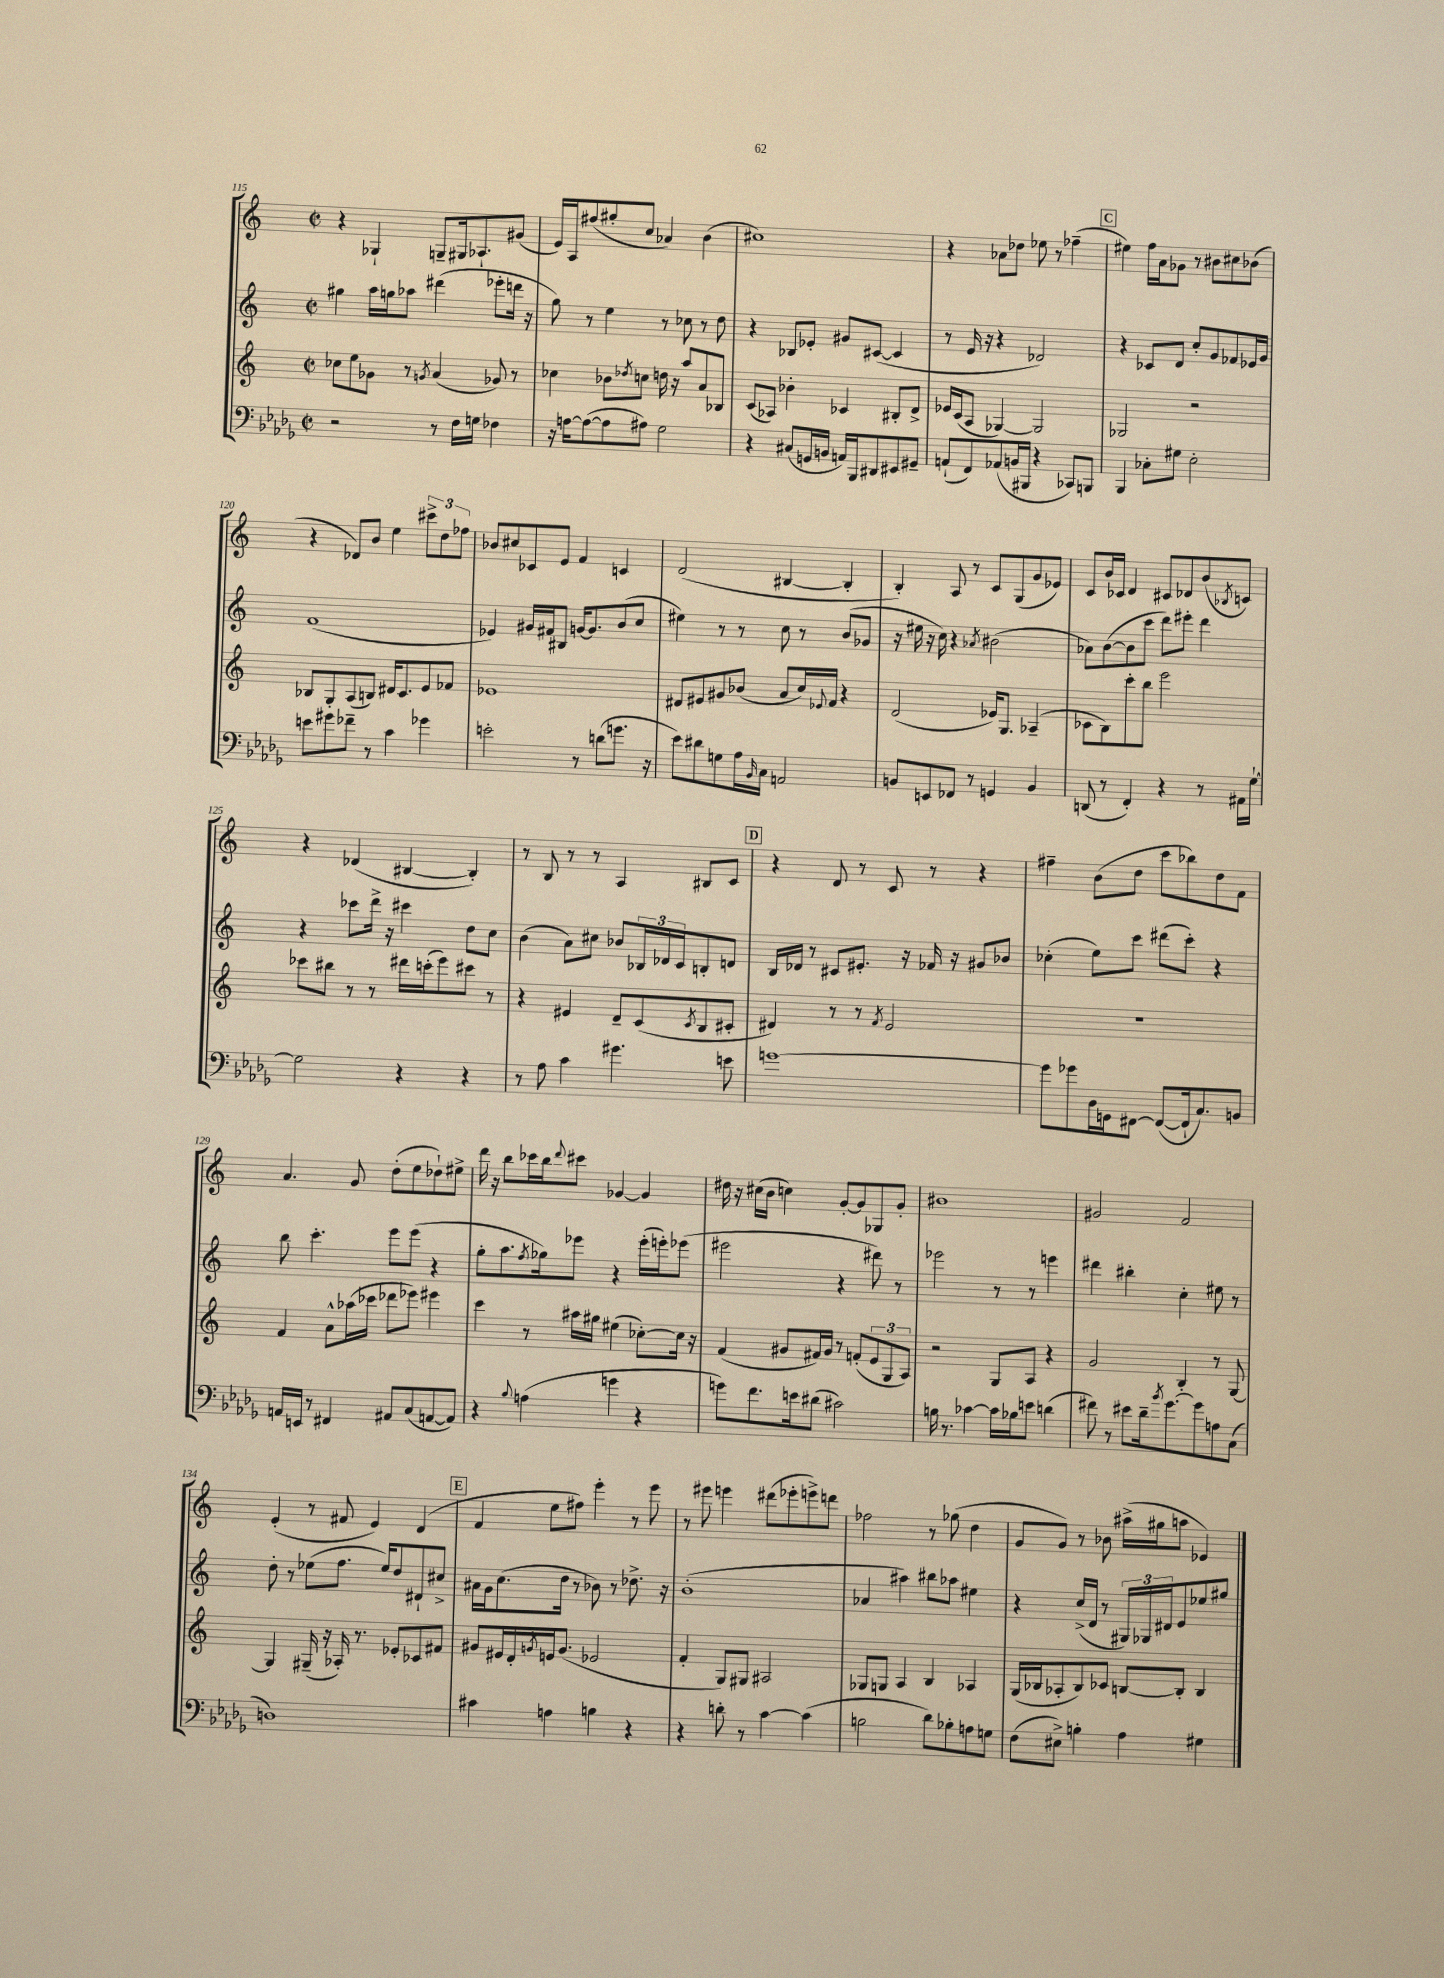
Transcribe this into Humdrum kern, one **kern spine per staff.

**kern	**kern	**kern	**kern
*part4	*part3	*part2	*part1
*staff4	*staff3	*staff2	*staff1
*clefF4	*clefG2	*clefG2	*clefG2
*k[b-e-a-d-g-]	*k[]	*k[]	*k[]
*M2/2	*M2/2	*M2/2	*M2/2
*met(c|)	*met(c|)	*met(c|)	*met(c|)
=115	=115	=115	=115
2r	8cc-X\L	4gg#X\	4r
.	8ee\	.	.
.	8g-X\J	16aa\LL	4G-X`/
.	.	16ggn\J	.
.	8r	8aa-X\J	.
.	8qgn/	.	.
8r	(4a/	(4ddd#X\	8Gn~/L
16F\LL	.	.	16G#X/k
16Gn\JJ	.	.	8.A-X`/
4F-X\	8g-X/)	8eee-X'\L	.
.	8r	16dddn\Jk	(8g#X/J
.	.	16r	.
=116	=116	=116	=116
16r	4cc-X\	8gg\)	16e/LL)
[16An\KL	.	.	16A/J
(8A\_	.	8r	(8ff#X/
8A\]	8b-X\L	4ee\	8gg#X'/
.	8qdd-X/	.	.
8A#X\J)	8ccn\J	.	8cc/J
2G-\	16ddn\	8r	4a-X/)
.	16r	.	.
.	8aa/L	8cc-X\	.
.	8a/	8r	(4b\
.	8B-X/J	8dd\	.
=117	=117	=117	=117
4r	(8c/L	4r	1cc#X)
.	8A-X/J)	.	.
(8C#X/L	4b-X'\	8B-X/L	.
16GGn/L	.	8e-X'/J	.
16BBn/JJ	.	.	.
16AAn/LL)	4c-X/	8g#X/L	.
16BBB-/J	.	.	.
8DD#X/	.	([8c#X/J	.
8EE#X/	8B#X'/L	4c#/]	.
8GG#X~/J	8d^/J	.	.
=118	=118	=118	=118
(8AAn`/L	16e-X/LL	8r	4r
.	(16c/J	.	.
8FF/)	8A/J	16e/	.
.	.	16r	.
(8AA-X/	[4G-X/)	4r	8a-X\L
16BBn/L	.	.	8dd-X\J
16BBB#X/JJ	.	.	.
4r	2G-/]	2d-X/)	8ee-X\
.	.	.	8r
8CC-X/L)	.	.	(4ff-X~\
8BBBn/J	.	.	.
!!LO:REH:place=s1:t=C
=119	=119	=119	=119
4BBB-/	2G-X/	4r	4ee#X\)
8C-X'\L	.	8c-X/L	16ff\LL
.	.	.	16a\J
8G#X\J	.	8d/J	8g-X\J
2E-'\	2r	8cc'/L	8r
.	.	8g/	8b#X\L
.	.	8f-X/	8cc#X\
.	.	16e-X/L	(8b-X\J
.	.	16g/JJ	.
!!LO:LB:g=z
=120	=120	=120	=120
8en\L	8B-X/L	(1f	4r
8g#X\	8G'/	.	.
8f-X~\J	(8A/	.	8d-X/L)
8r	8Bn/J)	.	8b/J
4c\	16d#X/KL	.	4ee\
.	8.c/	.	.
4g-X\	8e/	.	12ccc#X^\L
.	.	.	12dd\
.	8f-X/J	.	.
.	.	.	12ff-X\J
=121	=121	=121	=121
2en'\	1e-X	4e-X/)	8b-X/L
.	.	.	8cc#X/
.	.	16g#X/LL	8c-X/
.	.	16f#X/J	.
.	.	8B#X/J	8e/J
8r	.	[16gn/KL	4f/
.	.	8.g/]	.
(8dn\L	.	.	.
8.gn\J	.	(8b/	4cn/
.	.	8cc/J	.
16r	.	.	.
=122	=122	=122	=122
8e-\L)	8d#X/L	4ee#X\)	(2d/
8d#X\	8e#X/	.	.
8Gn\	8g#X/	8r	.
16A-\L	(8b-X/J	8r	.
16qqBB-/	.	.	.
16C\JJ	.	.	.
2AAn/	8a/L	8cc\	[4B#X/
.	16cc/L)	8r	.
.	8qqe-X/	.	.
.	16f/JJ	.	.
.	4r	(8b/L	4B#'/]
.	.	8g-X/J	.
=123	=123	=123	=123
8BBn/L	(2d/	16r	4B'/)
.	.	16ee#X\	.
8EEn/	.	16r	.
.	.	16cc\)	.
8FF-X/J	.	4r	8A/
8r	.	.	8r
.	.	8qa-X/	.
4GGn/	16e-X/KL)	(2b#X\	8c/L
.	8.G/J	.	.
.	.	.	(8G/
4BB/	(4A-X~/	.	8g/
.	.	.	8e-X/J)
=124	=124	=124	=124
(8DDn/	8c-X\L	8a-X\L)	8c/L
8r	8B\)	([8b\	16b/L
.	.	.	16c-X/JJ
4FF'/)	8ccc'\	8b\]	4d/
.	8bb\J	8ccc\J	.
4r	2eee\	8ddd\L)	8c#X/L
.	.	8eee#X'\J	8d-X/
8r	.	4ddd\	(8b/
.	.	.	8qB-X/
16AA#X\LL	.	.	8cn/J)
[16G-`\JJ	.	.	.
!!LO:LB:g=z
=125	=125	=125	=125
2G-\]	8ccc-X\L	4r	4r
.	8bb#X\J	.	.
.	8r	8ccc-X\L	(4d-X/
.	8r	16ddd^\Jk	.
.	.	16r	.
4r	16ddd#X\LL	4ccc#X\	[4B#X/
.	(16cccn'\J	.	.
.	8eee\)	.	.
4r	8ccc#X\J	8dd\L	4B#'/])
.	8r	8cc\J	.
=126	=126	=126	=126
8r	4r	(4b\	8r
8A-\	.	.	8B/
4c\	4e#X/	8a\L)	8r
.	.	8cc#X\J	8r
4.g#X\	8d~/L	8b-X/L	4A/
.	(8c/	24B-X/L	.
.	.	24d-X/	.
.	.	24c/J	.
.	8qc/	.	.
.	8B/	8Bn'/	8B#X/L
8en\	8c#X'/J	8dn/J	8c/J
!!LO:REH:place=s1:t=D
=127	=127	=127	=127
[1gn	4d#X/)	16B/LL	4r
.	.	16d-X/JJ	.
.	.	8r	.
.	8r	8c#X/L	8d/
.	8r	8.e#X'/J	8r
.	8qf/	.	.
.	2e/	.	8c/
.	.	16r	.
.	.	16f-X/	8r
.	.	16r	.
.	.	8g#X/L	4r
.	.	8b-X/J	.
=128	=128	=128	=128
8g\L]	1r	(4cc-X'\	4ff#X~\
8g-X\	.	.	.
16D-\L	.	8ee\L)	(8b\L
16GGn\J	.	.	.
[8FF#X\J	.	8ccc\J	8dd\J
(8FF#/L_	.	(8ddd#X\L	8ccc\L
16FF#`/k]	.	8ccc'\J)	8bb-X\)
8.C/)	.	.	.
.	.	4r	8dd\
8BBn/J	.	.	8f\J
!!LO:LB:g=z
=129	=129	=129	=129
16AAn/LL	4f/	8bb\	4.a/
16EEn/JJ	.	.	.
8r	.	4.ccc'\	.
4FF#X/	8a^^\L	.	.
.	(16aa-X\L	.	8g/
.	16ccc-X\JJ	.	.
8AA#X/L	8ddd-X\L	8eee\L	(8dd'\L
(8C/	8eee-X\J)	(8eee\J	8ee\
[8AAn/	4eee#X\	4r	8dd-X`\)
8AA/J])	.	.	8ee#X^\J
=130	=130	=130	=130
4r	4ccc\	8gg'\L	16ddd\
.	.	.	16r
.	.	8.aa\	8bb\L
8qqB-/	.	.	.
(4An\	8r	.	16ccc-X\L
.	.	8qff/	.
.	.	16gg-X\k)	16bb\J
.	.	.	8qqddd/
.	16aa#X\LL	8eee-X\J	8ccc#X\J
.	16gg#X\JJ	.	.
4gn\	(4ee#X\	4r	[4g-X/
4r	[8cc-X'\L)	(16eee-'\LL	4g-/]
.	.	16eeen'\J)	.
.	16cc-\Jk]	(8eee-X\J	.
.	16r	.	.
=131	=131	=131	=131
8gn\L)	(4f/	2eee#X\	16dd#X\
.	.	.	16r
8.f\	.	.	(16cc#X\LL
.	.	.	16b\JJ
.	8g#X/L	.	4ccn\)
16en\k	.	.	.
(8d#X\J	16f#X/L)	.	.
.	16g#/JJ	.	.
2c#X\)	8r	4r	[8g'/L
.	(8fn'/L	.	8g/]
.	12e/	8ddd#X\)	8G-X/
.	12G/	.	.
.	.	8r	8g'/J
.	12A/J)	.	.
=132	=132	=132	=132
16Bn\	2r	2eee-X\	1b#X
8.r	.	.	.
[4c-X\	.	.	.
16c-\LL]	8G/L	8r	.
16B-X\J	.	.	.
8en\J	8A/J	8r	.
(4dn\	4r	4eeen\	.
=133	=133	=133	=133
8f#X\)	2g/	4ddd#X\	2g#X/
8r	.	.	.
8e#X\L	.	4bb#X'\	.
16d-~\k	.	.	.
8qb-/	.	.	.
[8.g-\	.	.	.
.	4B'/	4cc'\	2f/
8g-\]	.	.	.
8An\	8r	8ee#X\	.
(8C\J	[8G/	8r	.
!!LO:LB:g=z
=134	=134	=134	=134
1Dn)	4G/]	8dd'\	(4e'/
.	.	8r	.
.	(16G#X~/	(8ee-X\L	8r
.	16r	.	.
.	16A-X'/)	8.ff\J	8f#X/
.	8.r	.	.
.	.	.	4e/)
.	.	16ee-/KL)	.
.	8e-X'/L	8dd/	.
.	8c-X/	8d#X`/	(4d/
.	8f#X/J	8cc#X^/J	.
!!LO:REH:place=s1:t=E
=135	=135	=135	=135
4c#X\	8g#X/L	16a#X\LL	4f/
.	.	16g\J	.
.	16e#X/L	(8.cc\	.
.	16d'/	.	.
.	8qgn/	.	.
4An\	16en/J	.	8ee\L
.	(8.g/J	16dd\Jk	.
.	.	8r	8ff#X\J)
4Bn\	2e-X/	8b-X\)	4eee'\
.	.	8r	.
4r	.	8.dd-X^\	8r
.	.	.	8eee\
.	.	16r	.
=136	=136	=136	=136
4r	4f'/	(1b'	8r
.	.	.	8eee#X\
8dn'\	8G/L)	.	4eeen\
8r	8G#X/J	.	.
[4c\	2A#X/	.	(8ddd#X\L
.	.	.	8eee-X'\
(4c\]	.	.	8eeen^\)
.	.	.	8dddn\J
=137	=137	=137	=137
2Bn\	8G-X/L	4a-X/	2ff-X\
.	8Gn/J	.	.
.	4A/	4aa#X\)	.
8d-\L)	4B/	8bb#X\L	8r
8B-X'\	.	8aa-X\J	(8gg-X\
8An\	4A-X/	4ee#X\	4dd\
8Gn\J	.	.	.
=138	=138	=138	=138
(8F\L	(16G/LL	4r	8g/L
.	16B-X/J	.	.
8E#X^\J)	8A-X'/	.	8g/J)
4Bn'\	8B-/)	(16cc^/LL	8r
.	.	16d/JJ	.
.	8c-X/J	8r	8b-X\
4A-\	[8Bn/L	24G#X/LL)	(16aa#X^\LL
.	.	24G-X/	.
.	.	.	16gg#X\J
.	.	24d#X/J	.
.	8B'/J]	8e/	8aan\J
4G#X\	4B/	8ee-X/	4e-X/)
.	.	8gg#X/J	.
==	==	==	==
*-	*-	*-	*-
